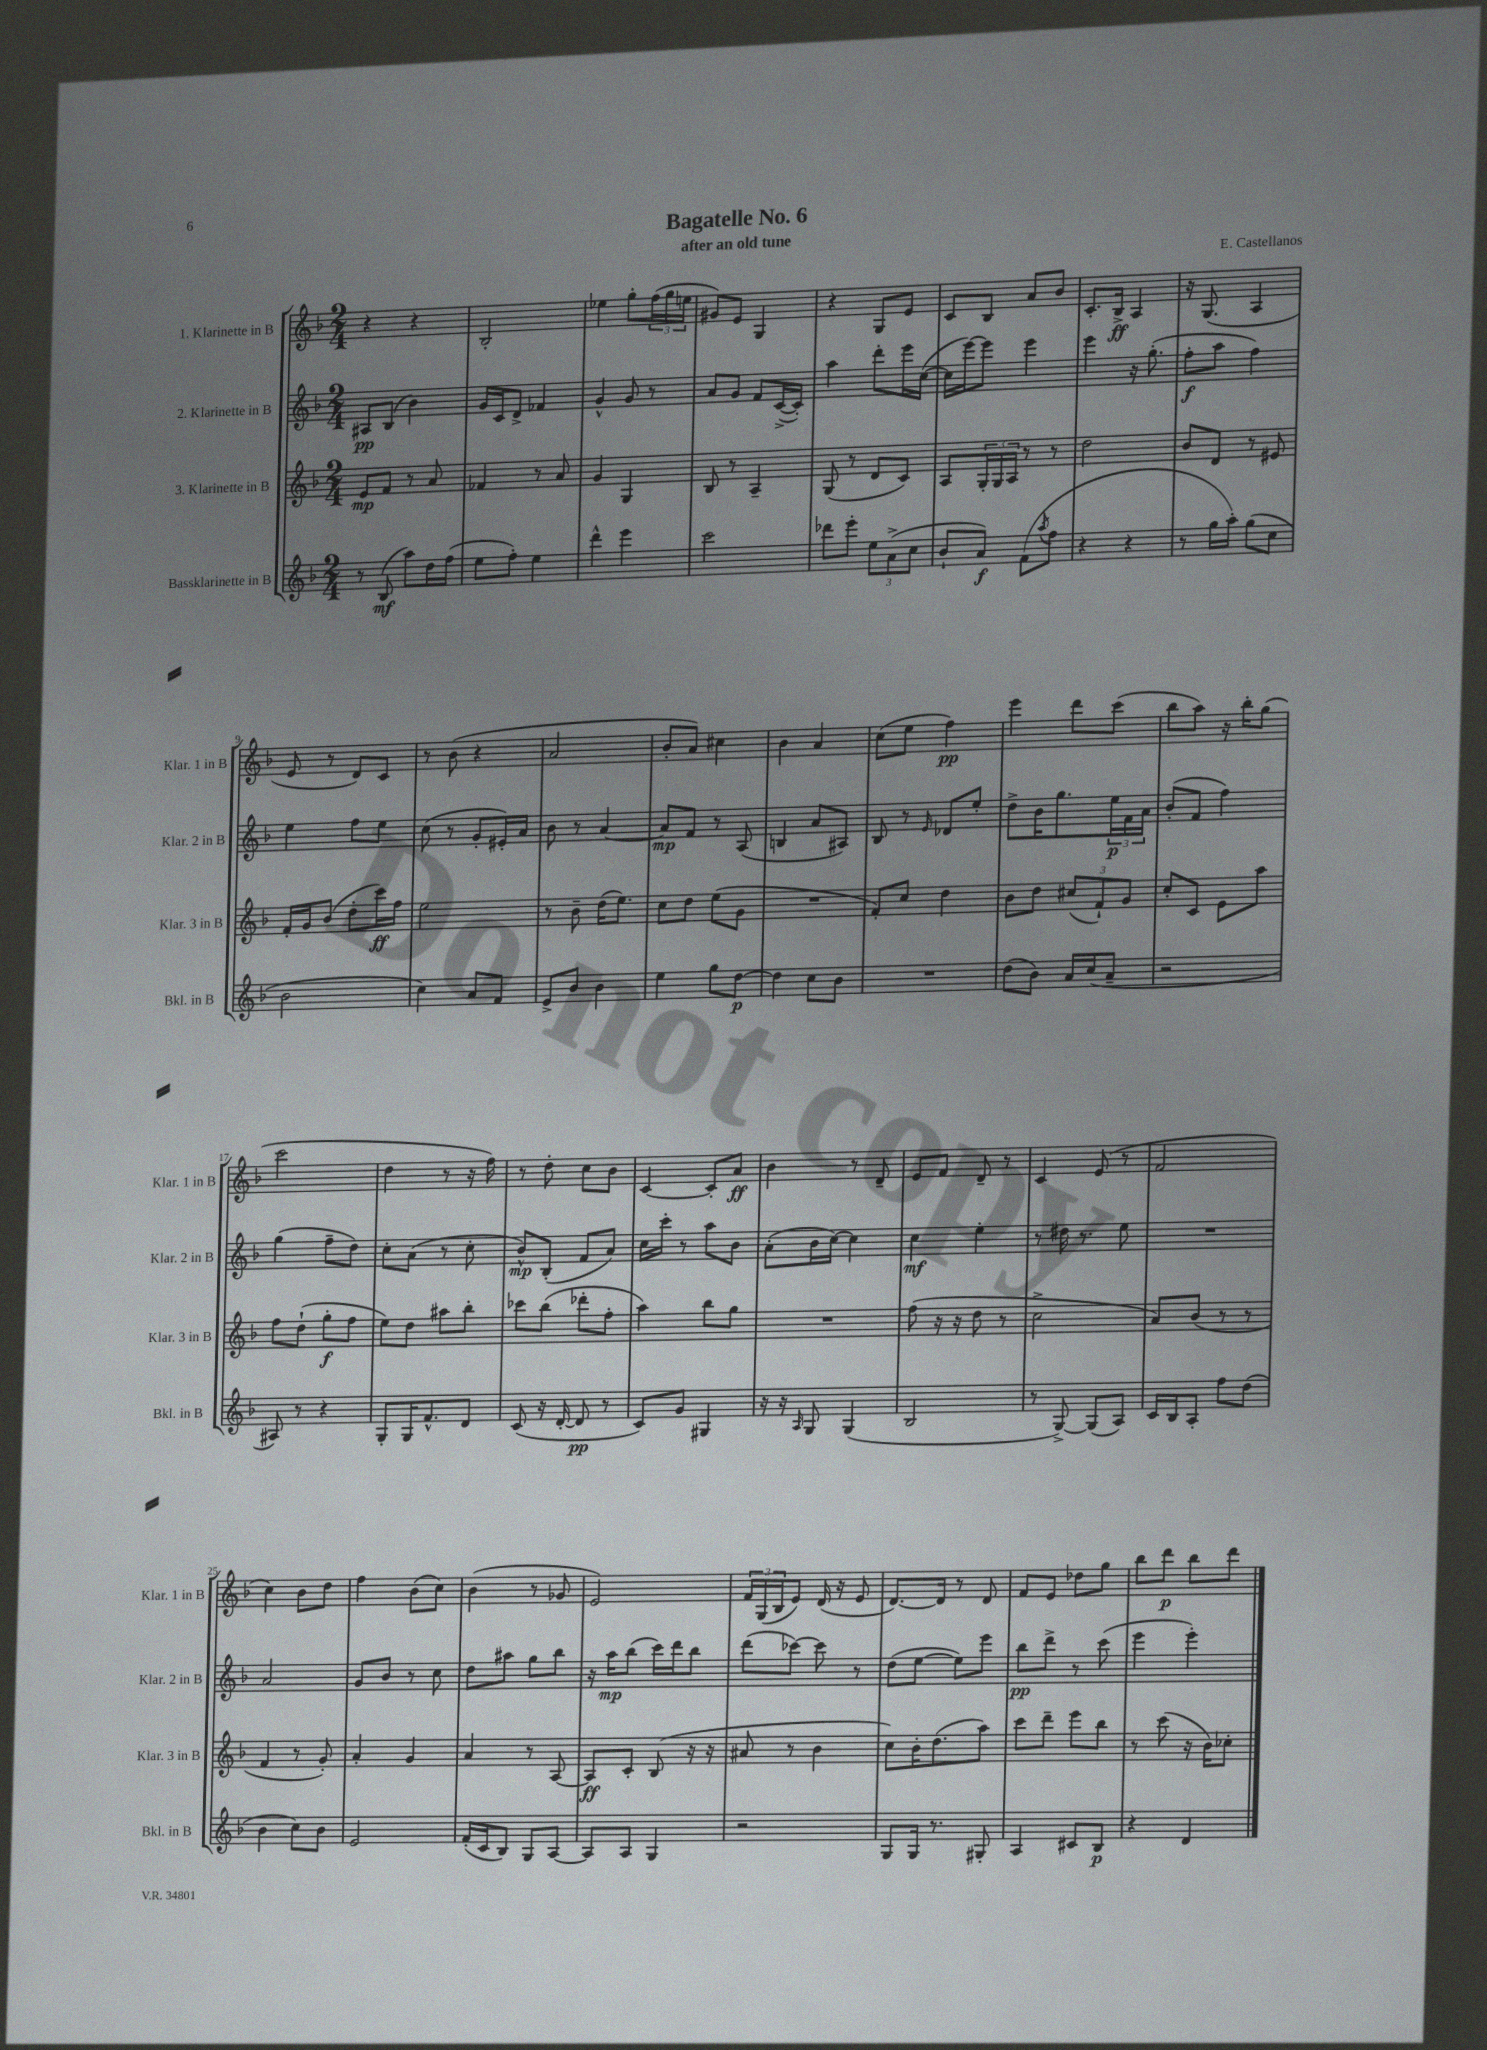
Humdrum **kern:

**kern	**dynam	**kern	**dynam	**kern	**dynam	**kern	**dynam
*part4	*part4	*part3	*part3	*part2	*part2	*part1	*part1
*staff4	*staff4	*staff3	*staff3	*staff2	*staff2	*staff1	*staff1
*I"Bassklarinette in B	*	*I"3. Klarinette in B	*	*I"2. Klarinette in B	*	*I"1. Klarinette in B	*
*I'Bkl. in B	*	*I'Klar. 3 in B	*	*I'Klar. 2 in B	*	*I'Klar. 1 in B	*
*clefG2	*	*clefG2	*	*clefG2	*	*clefG2	*
*k[b-]	*	*k[b-]	*	*k[b-]	*	*k[b-]	*
*M2/4	*	*M2/4	*	*M2/4	*	*M2/4	*
=1	=1	=1	=1	=1	=1	=1	=1
8r	.	8e/L	mp	8A#X/L	pp	4r	.
(8B-/	mf	8f/J	.	(8B-/J	.	.	.
8aa\L)	.	8r	.	4b-\)	.	4r	.
16dd\L	.	8a/	.	.	.	.	.
(16ff\JJ	.	.	.	.	.	.	.
=2	=2	=2	=2	=2	=2	=2	=2
8ee\L	.	4f-X/	.	16g/LL	.	2B-'/	.
.	.	.	.	16c/J	.	.	.
8ff'\J)	.	.	.	8d^/J	.	.	.
4ee\	.	8r	.	4f-X/	.	.	.
.	.	8a/	.	.	.	.	.
=3	=3	=3	=3	=3	=3	=3	=3
4ddd^^\	.	4g/	.	4g^^/	.	4ee-X\	.
4eee\	.	4G/	.	8g/	.	8gg'\L	.
.	.	.	.	8r	.	(24ff\L	.
.	.	.	.	.	.	24gg\	.
.	.	.	.	.	.	24een\JJ	.
=4	=4	=4	=4	=4	=4	=4	=4
2ccc\	.	8B-/	.	8a/L	.	8g#X/L)	.
.	.	8r	.	8g/J	.	8e/J	.
.	.	4A~/	.	8f/L	.	4G/	.
.	.	.	.	([16c^/L	.	.	.
.	.	.	.	16c'/JJ])	.	.	.
=5	=5	=5	=5	=5	=5	=5	=5
8ddd-X\L	.	(8G/	.	4aa\	.	4r	.
8eee'\J	.	8r	.	.	.	.	.
12ee\L	.	8d/L	.	8ddd'\L	.	8G/L	.
(12a^\	.	.	.	.	.	.	.
.	.	8c/J)	.	16eee\L	.	8e/J	.
12cc\J	.	.	.	.	.	.	.
.	.	.	.	([16cc\JJ	.	.	.
=6	=6	=6	=6	=6	=6	=6	=6
8b-`/L	.	8A/L	.	16cc\LL]	.	8c/L	.
.	.	.	.	[16eee\J)	.	.	.
8a/J)	f	24G'/L	.	8eee\J]	.	8B-/J	.
.	.	24G/	.	.	.	.	.
.	.	24A/JJ	.	.	.	.	.
(8f\L	.	8r	.	4eee\	.	8a/L	.
8qaa/	.	.	.	.	.	.	.
8ff\J	.	8r	.	.	.	8b-/J	.
=7	=7	=7	=7	=7	=7	=7	=7
4r	.	2dd\	.	4eee\	.	8.c'/L	.
.	.	.	.	.	.	16B-^/Jk	ff
4r	.	.	.	16r	.	4A/	.
.	.	.	.	(8.gg'\	.	.	.
=8	=8	=8	=8	=8	=8	=8	=8
8r	.	8b-/L	.	8ff'\L	f	16r	.
.	.	.	.	.	.	(8.G/	.
16gg\LL	.	8d/J	.	8aa\J	.	.	.
16aa'\JJ)	.	.	.	.	.	.	.
(8gg\L	.	8r	.	4ff\)	.	4A/	.
8cc\J	.	8e#X/	.	.	.	.	.
!!LO:LB:g=z
=9	=9	=9	=9	=9	=9	=9	=9
2b-\	.	16f'/LL	.	4ee\	.	8e/	.
.	.	16g/J	.	.	.	.	.
.	.	(8b-/J	.	.	.	8r	.
.	.	8dd'\L	.	8ff\L	.	8d/L)	.
.	.	16ccc\L)	ff	8ee\J	.	8c/J	.
.	.	16ff\JJ	.	.	.	.	.
=10	=10	=10	=10	=10	=10	=10	=10
4cc\)	.	2ee\	.	(8cc\	.	8r	.
.	.	.	.	8r	.	(8b-\	.
8a/L	.	.	.	8g'/L	.	4r	.
8f/J	.	.	.	16e#X'/L)	.	.	.
.	.	.	.	16a/JJ	.	.	.
=11	=11	=11	=11	=11	=11	=11	=11
8e^/L	.	8r	.	8b-\	.	2a/	.
8b-/J	.	8b-~\	.	8r	.	.	.
4b-\	.	(16dd\KL	.	[4a/	.	.	.
.	.	8.ee\J)	.	.	.	.	.
=12	=12	=12	=12	=12	=12	=12	=12
4ee\	.	8cc\L	.	8a/L]	mp	8b-'/L	.
.	.	8dd\J	.	8f/J	.	8a/J)	.
8gg\L	.	(8ee\L	.	8r	.	4cc#X\	.
[8dd\J	p	8g\J	.	(8A/	.	.	.
=13	=13	=13	=13	=13	=13	=13	=13
4dd\]	.	2r	.	4Bn/	.	4b-\	.
8cc\L	.	.	.	8a/L	.	4a/	.
8b-\J	.	.	.	8A#X/J)	.	.	.
=14	=14	=14	=14	=14	=14	=14	=14
2r	.	8f'/L)	.	8B-/	.	(8cc\L	.
.	.	8cc/J	.	8r	.	8ee\J	.
.	.	.	.	16qqe/	.	.	.
.	.	4dd\	.	8d-X/L	.	4ff\)	pp
.	.	.	.	8ee'/J	.	.	.
=15	=15	=15	=15	=15	=15	=15	=15
(8dd\L	.	8b-\L	.	8dd^\L	.	4eee\	.
8b-\J)	.	8dd\J	.	16b-\K	.	.	.
.	.	.	.	8.gg\	.	.	.
16a/LL	.	(12cc#X/L	.	.	.	8ddd\L	.
(16cc/J	.	.	.	.	.	.	.
.	.	12f`/)	.	.	.	.	.
8a~/J	.	.	.	24ee\L	p	(8ccc\J	.
.	.	12g/J	.	24f\	.	.	.
.	.	.	.	24a\JJ	.	.	.
=16	=16	=16	=16	=16	=16	=16	=16
2r	.	8cc'/L	.	(8b-'/L	.	8bb-\L	.
.	.	8c/J	.	8f/J	.	8aa\J)	.
.	.	8e\L	.	4ff\)	.	16r	.
.	.	.	.	.	.	16bb-'\KL	.
.	.	8aa\J	.	.	.	(8gg\J	.
!!LO:LB:g=z
=17	=17	=17	=17	=17	=17	=17	=17
8A#X/)	.	8ff\L	.	(4gg\	.	2ccc\	.
8r	.	(8dd`\J	.	.	.	.	.
4r	.	8gg'\L	f	8ff~\L	.	.	.
.	.	8ff\J	.	8dd\J)	.	.	.
=18	=18	=18	=18	=18	=18	=18	=18
8G'/L	.	8ee\L)	.	8cc'\L	.	4dd\	.
16G/K	.	8dd\J	.	(8a\J	.	.	.
8.f^^/	.	.	.	.	.	.	.
.	.	8aa#X\L	.	8r	.	8r	.
8d/J	.	8bb-'\J	.	8cc'\	.	16r	.
.	.	.	.	.	.	16ff\)	.
=19	=19	=19	=19	=19	=19	=19	=19
(8c/	.	8ccc-X\L	.	8b-^^/L)	mp	8r	.
16r	.	(8bb-\J	.	(8B-'/J	.	8dd'\	.
[16d'/	.	.	.	.	.	.	.
8d/]	pp	8ddd-X'\L	.	8f/L	.	8cc\L	.
8r	.	8ff'\J	.	8a/J)	.	8b-\J	.
=20	=20	=20	=20	=20	=20	=20	=20
8c/L)	.	4aa\)	.	16cc\LL	.	[4c/	.
.	.	.	.	16ccc'\JJ	.	.	.
8g/J	.	.	.	8r	.	.	.
4G#X/	.	8bb-\L	.	8aa\L	.	8c'/L]	.
.	.	8gg\J	.	8b-\J	.	8a/J	ff
=21	=21	=21	=21	=21	=21	=21	=21
16r	.	2r	.	(8a'\L	.	4b-\	.
16r	.	.	.	.	.	.	.
16qqA/	.	.	.	.	.	.	.
8G/	.	.	.	16b-\L	.	.	.
.	.	.	.	[16cc\JJ)	.	.	.
(4G/	.	.	.	4cc\]	.	8r	.
.	.	.	.	.	.	8d~/	.
=22	=22	=22	=22	=22	=22	=22	=22
2B-/	.	(8ff\	.	4cc\	mf	8e/L	.
.	.	16r	.	.	.	8f/J	.
.	.	16r	.	.	.	.	.
.	.	8dd\	.	4ee'\	.	8d~/	.
.	.	8r	.	.	.	8r	.
=23	=23	=23	=23	=23	=23	=23	=23
8r	.	2cc^\	.	8r	.	4c/	.
[8G^/)	.	.	.	16dd#X\	.	.	.
.	.	.	.	8.r	.	.	.
(8G/L]	.	.	.	.	.	(8e/	.
8A/J)	.	.	.	8ee\	.	8r	.
=24	=24	=24	=24	=24	=24	=24	=24
16c/LL	.	8a/L)	.	2r	.	2f/	.
16B-/J	.	.	.	.	.	.	.
8A'/J	.	(8b-/J	.	.	.	.	.
8ff\L	.	8r	.	.	.	.	.
(8dd\J	.	8r	.	.	.	.	.
!!LO:LB:g=z
=25	=25	=25	=25	=25	=25	=25	=25
4b-\	.	4f/	.	2a/	.	4cc\)	.
8cc\L)	.	8r	.	.	.	8b-\L	.
8b-\J	.	8g'/)	.	.	.	8dd\J	.
=26	=26	=26	=26	=26	=26	=26	=26
2e/	.	4a'/	.	8g/L	.	4ff\	.
.	.	.	.	8b-/J	.	.	.
.	.	4g/	.	8r	.	(8b-\L	.
.	.	.	.	8cc\	.	8cc\J)	.
=27	=27	=27	=27	=27	=27	=27	=27
(16f'/LL	.	4a/	.	8dd\L	.	(4b-\	.
16c/J	.	.	.	.	.	.	.
8B-/J)	.	.	.	8aa#X\J	.	.	.
8G/L	.	8r	.	8gg\L	.	8r	.
[8A/J	.	[8A/	.	8bb-\J	.	8g-X/	.
=28	=28	=28	=28	=28	=28	=28	=28
8A/L]	.	8A/L]	ff	16r	.	2e/)	.
.	.	.	.	16aa\KL	mp	.	.
8A/J	.	8c'/J	.	(8bb-\J	.	.	.
4G/	.	(8B-/	.	16ccc\LL)	.	.	.
.	.	.	.	16ddd\J	.	.	.
.	.	16r	.	8bb-\J	.	.	.
.	.	16r	.	.	.	.	.
=29	=29	=29	=29	=29	=29	=29	=29
2r	.	8a#X/	.	(8ddd\L	.	24f/LL	.
.	.	.	.	.	.	(24G/	.
.	.	.	.	.	.	24B-/J	.
.	.	8r	.	[8ccc-X\J)	.	8e/J)	.
.	.	4b-\	.	8ccc-\]	.	(16d/	.
.	.	.	.	.	.	16r	.
.	.	.	.	8r	.	8e/	.
=30	=30	=30	=30	=30	=30	=30	=30
8G/L	.	8cc\L)	.	(8dd\L	.	[8.d/L)	.
16G/Jk	.	16b-'\K	.	[8ee\J	.	.	.
8.r	.	(8.dd\	.	.	.	16d/Jk]	.
.	.	.	.	8ee\L])	.	8r	.
8G#X'/	.	8aa\J)	.	8eee\J	.	8d/	.
=31	=31	=31	=31	=31	=31	=31	=31
4A/	.	8ccc\L	.	8bb-\L	pp	8f/L	.
.	.	8ddd~\J	.	8ddd^\J	.	8e/J	.
8c#X/L	.	8eee\L	.	8r	.	8dd-X\L	.
8B-/J	p	8bb-\J	.	(8ccc\	.	8gg\J	.
=32	=32	=32	=32	=32	=32	=32	=32
4r	.	8r	.	4eee\	.	8bb-\L	.
.	.	(8ccc\	.	.	.	8ddd\J	p
4d/	.	16r	.	4eee'\)	.	8bb-\L	.
.	.	16b-\KL)	.	.	.	.	.
.	.	8cc-X'\J	.	.	.	8ddd\J	.
==	==	==	==	==	==	==	==
*-	*-	*-	*-	*-	*-	*-	*-
